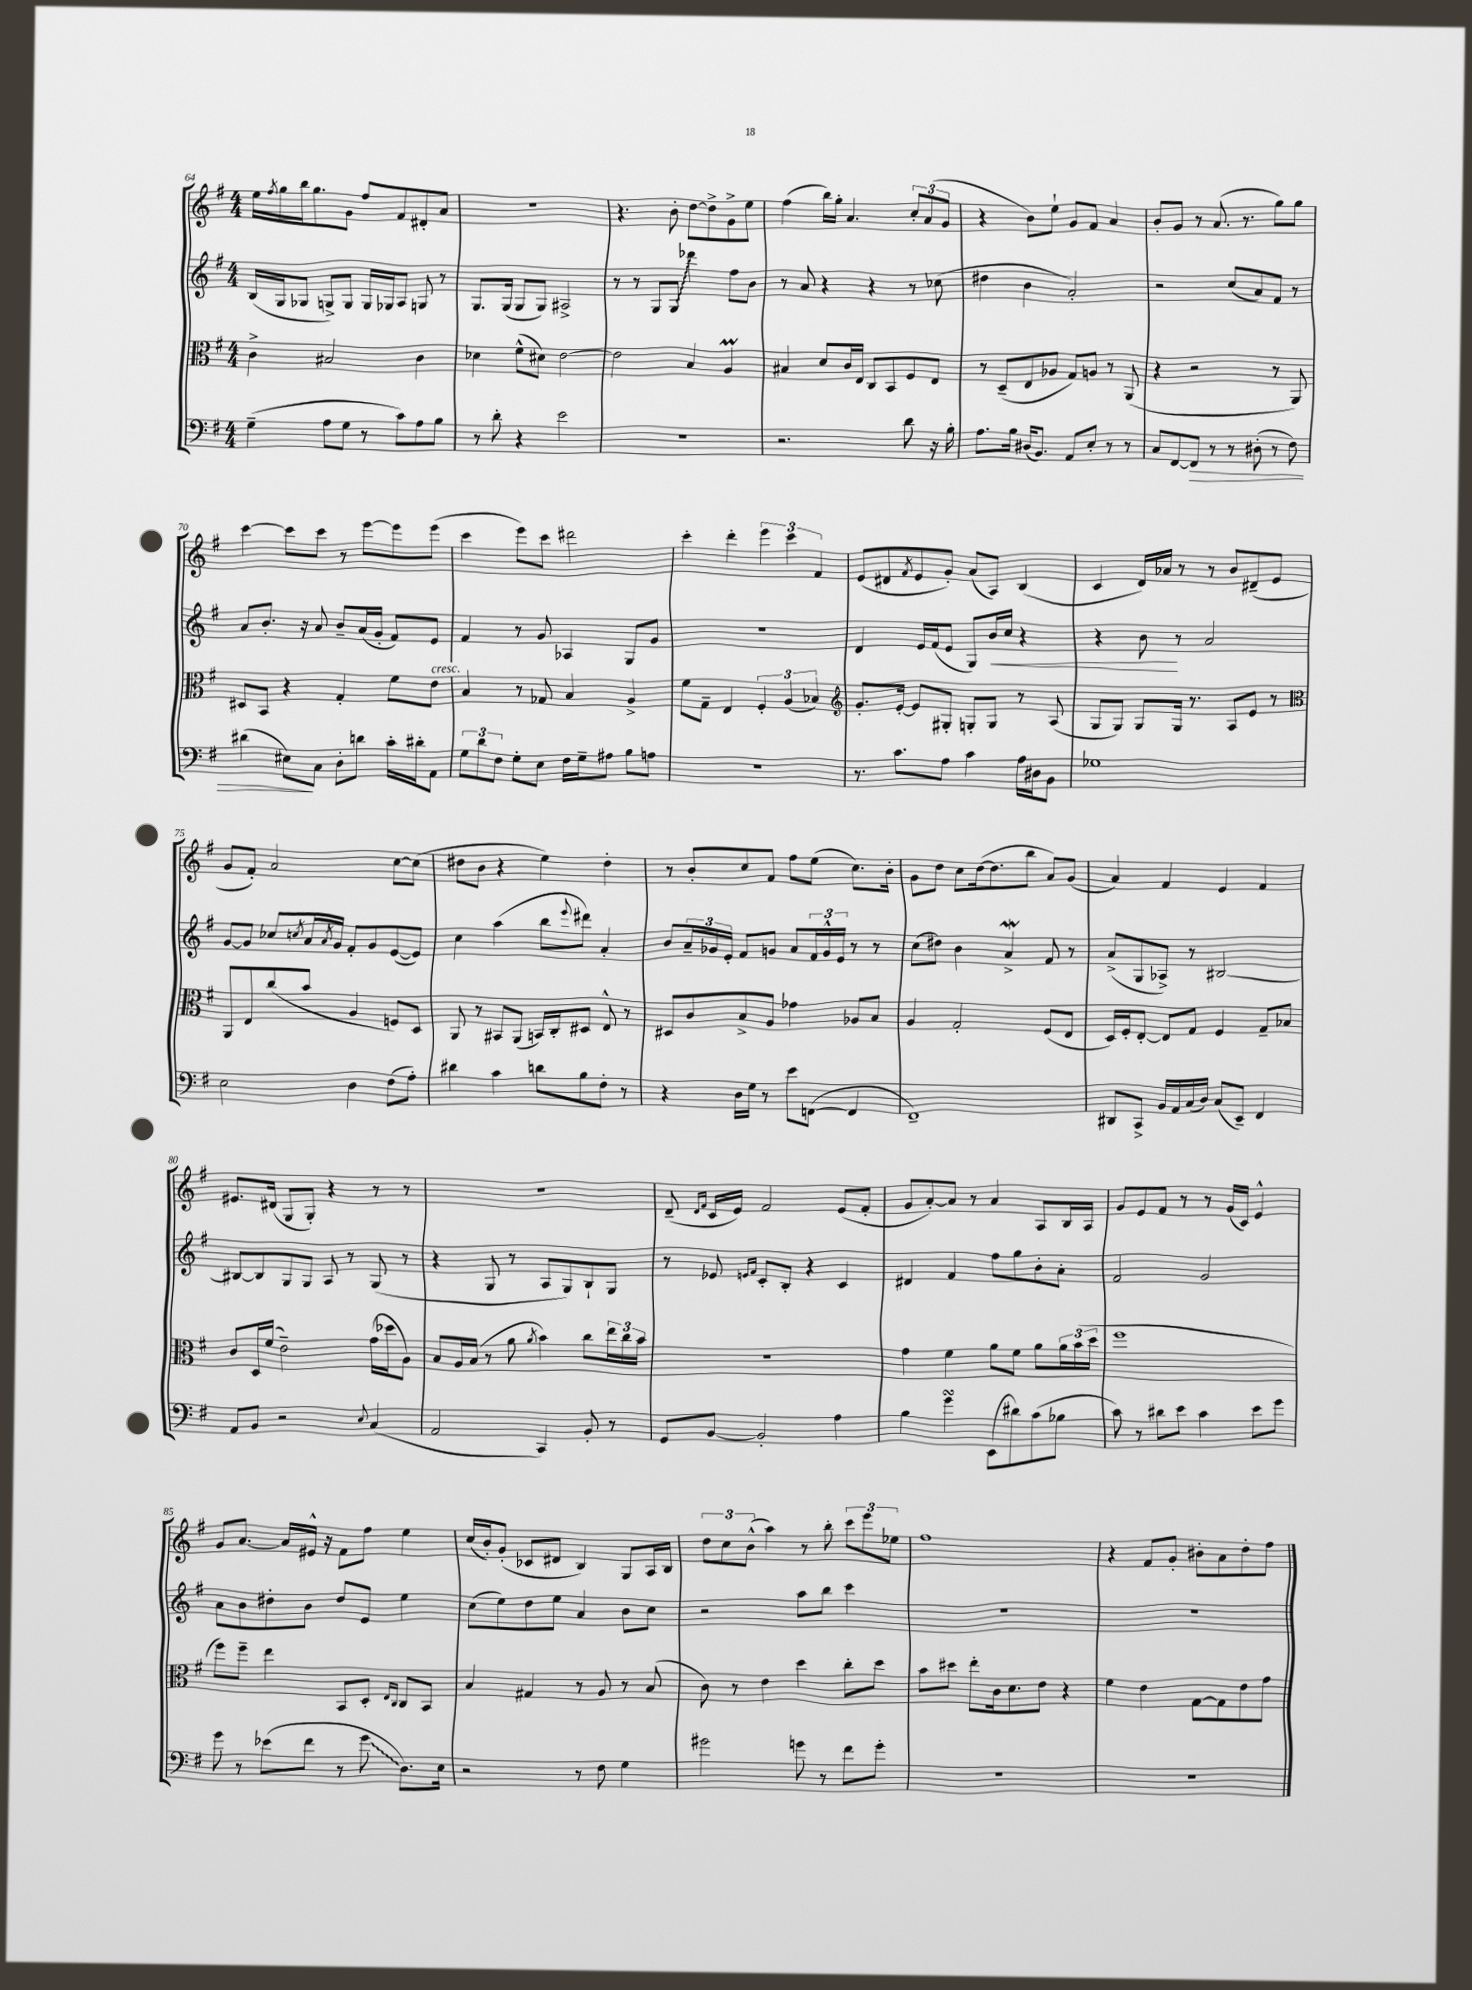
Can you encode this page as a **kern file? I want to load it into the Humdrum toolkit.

**kern	**kern	**kern	**kern
*staff4	*staff3	*staff2	*staff1
*clefF4	*clefC3	*clefG2	*clefG2
*k[f#]	*k[f#]	*k[f#]	*k[f#]
*M4/4	*M4/4	*M4/4	*M4/4
(4G~	4c^	(16B	16ee
.	.	.	8qff#
.	.	16G	16gg
.	.	8G-	16bb
.	.	.	8.gg
8A	2B#	8G^)	.
8G	.	8G	8g
8r	.	16G	8ff#
.	.	16G-	.
8c)	.	8A	8f#
8A	4c	8G	8d#'
8B	.	8r	8a
=	=	=	=
8r	4d-	8.G	1r
8d'	.	.	.
.	.	(16G	.
4r	(8f#^^	8G	.
.	8d#)	8G)	.
2e	[2e	2A#^	.
=	=	=	=
1r	2e]	8r	4.r
.	.	8r	.
.	.	8G	.
.	.	8G	8b'
.	4B	4ddd-	[8dd
.	.	.	8dd^]
.	4A	8ff#	8g^
.	.	8b	8ee
=	=	=	=
2.r	4B#	8r	(4ff#
.	.	8a	.
.	8d	4r	16bb)
.	.	.	16gg'
.	16c	.	4.a
.	16E	.	.
.	8C	4r	.
.	8BB	.	.
8d	8F#	8r	12cc'
.	.	.	(12a
16r	8E	(8cc-	.
.	.	.	12g
16B'	.	.	.
=	=	=	=
8.A	8r	4dd#	4r
.	(8D~	.	.
16B	.	.	.
(16D#	8E	4b	8b)
8.BB)	.	.	.
.	8A-	.	8ee`
8AA	8G)	2a')	8g
8E'	8A	.	8f#
8r	8r	.	4a
8r	(8AA	.	.
=	=	=	=
8C	4r	2r	8b'
[8FF#	.	.	8g
8FF#]	2r	.	8r
8r	.	.	(8.a
8r	.	(8cc	.
.	.	.	8.r
(8D#'	.	8a)	.
8r	8r	8f#	8gg)
8F#)	8AA)	8r	8gg
=	=	=	=
(4d#	8D#	8a	[4ccc
.	8BB	8.b'	.
8E#)	4r	.	8ccc]
.	.	16r	.
8C	.	8a	8ccc
8D'	4G'	8b~	8r
8d	.	(16a	[8eee
.	.	16g'	.
16c'	8f#	8f#)	8eee]
16d#'	.	.	.
8AA	8e	8e	(8eee
=	=	=	=
12G	4B	4f#	4ccc
12d	.	.	.
12F#	.	.	.
8G'	8r	8r	8eee)
8E	8G-	8g	8ccc
16F#	4B	4A-	2ddd#
16G~	.	.	.
8A#	.	.	.
8B	4A^	8G	.
8A	.	8g	.
=	=	=	=
1r	8f#	1r	4ccc'
.	8G~	.	.
.	4E	.	4ddd'
.	6F#'	.	6eee
.	(6A	.	6ccc
.	6B-)	.	6f#
=	=	=	=
*	*clefG2	*	*
8.r	8.g'	4d	(8e
.	.	.	8d#
8.c	[16e'	.	.
.	.	.	8qf#
.	8e]	16e	8e
.	.	(16f#	.
8A	8G#'	8e	8g')
4c	8G'	8G)	(8a
.	8G	16b	8A)
.	.	16cc	.
16A	8r	4r	(4B
16D#	.	.	.
8BB	(8A	.	.
=	=	=	=
1G-	8G	4r	4c
.	8G)	.	.
.	8G	8b	16d)
.	.	.	16a-
.	16G	8r	8r
.	8.r	.	.
.	.	2a	8r
.	8A	.	8b
.	8e	.	(8d#~
.	8r	.	8e
=	=	=	=
*	*clefC3	*	*
2E	8AA	[8g	8g
.	8E	8g]	8f#')
.	(8cc	8cc-	2a
.	.	8qcc	.
.	8b	16a	.
.	.	8qa	.
.	.	16g	.
4D	4A	8f#'	.
.	.	8g	.
(8F#	8F)	([8e	[8cc
8A')	8D	8e])	(8cc]
=	=	=	=
4d#	8AA	4cc	8dd#
.	8r	.	8b
4c	8BB#	(4aa	4r
.	(8AA	.	.
8d	16BB)	8bb	4ee)
.	16C'	.	.
.	.	8qqeee	.
8B	8D#	8ddd#)	.
8F#'	8E^^	4a'	4dd#'
8r	8r	.	.
=	=	=	=
4r	8D#	8b	8r
.	8c	24a~	8b'
.	.	24g-	.
.	.	24e'	.
16D	8B^	8f#	8cc
16G	.	.	.
8r	8A	8g	8f#
8e	4g-	8a	8ff#
([8FF	.	24f#	(8ee
.	.	24g^^	.
.	.	24e	.
4FF]	8A-	8r	8.cc)
.	8B	8r	.
.	.	.	16b'
=	=	=	=
1FF#~)	4A	(8cc	8g
.	.	8dd#)	8dd
.	2G'	4b	8cc
.	.	.	([16dd
.	.	.	8.dd]
.	.	4a^	.
.	.	.	8bb
.	(8F#	8f#	8a)
.	8E	8r	(8g
=	=	=	=
8DD#	16D)	(8a^	4a)
.	16F#'	.	.
8CC^	[8E'	8G	.
16BB	8E]	8A-^)	4f#
16AA	.	.	.
(16C	8G	8r	.
16D)	.	.	.
(8C	4F#	[2B#	4e
8EE~)	.	.	.
4FF#	8G~	.	4f#
.	8B-	.	.
=	=	=	=
8AA	8c	8B#_	8.e#
8BB	16D	8B#]	.
.	(16f#	.	(16d#
2r	2e~)	8G	8G
.	.	8G	8G')
.	.	8A	4r
.	.	8r	.
8qqE	.	.	.
(4C	(16g	(8G	8r
.	16dd-	.	.
.	8A)	8r	8r
=	=	=	=
2AA	8B	4r	1r
.	16A	.	.
.	(16B	.	.
.	8r	8G	.
.	8a	8r	.
.	8qa	.	.
4CC)	4b)	8A	.
.	.	8G)	.
8BB'	8cc	8B`	.
8r	24ee	8G	.
.	24cc	.	.
.	24b	.	.
=	=	=	=
8GG	1r	8r	(8d~
.	.	.	16qqd
.	.	.	16qqf#
[8BB	.	8e-	16c
.	.	.	16e)
.	.	16qqe	.
.	.	16qqf#	.
2BB']	.	8c'	2f#
.	.	8B'	.
.	.	4r	.
4A	.	4c	(8e
.	.	.	8f#'
=	=	=	=
4B	4g	4d#	8g
.	.	.	[8a')
4g	4f#	4f#	8a]
.	.	.	8r
(8EE	8a	8ff#	4a
8d#)	8f#	8gg	.
(8c	8a	8b'	8A
8B-	24a	8a'	16B
.	(24b	.	.
.	.	.	16A
.	24dd	.	.
=	=	=	=
8c)	1ff#	2f#	8g
8r	.	.	8e
8d#	.	.	8f#
8e	.	.	8r
4c	.	2g	8r
.	.	.	(16g
.	.	.	16c)
8e	.	.	4e^^
8g	.	.	.
=	=	=	=
8g	8ff#)	8a	8g
8r	8ff#~	8b	[8.a
(8e-	4ee	8dd#'	.
.	.	.	16a]
8f#	.	8b	16e#^^
.	.	.	16r
8r	8BB	8dd#	8f#
8g	8D'	8e	8ff#
.	16qqE	.	.
.	16qqC	.	.
8.D)	8C	4ee	4ee
.	8BB	.	.
16E	.	.	.
=	=	=	=
2r	4B	(8cc	(16cc
.	.	.	16b')
.	.	8ee)	(8g'
.	4G#	8dd	8c-
.	.	8ee	8d#
8r	8r	4a	4B)
8F#	8A	.	.
4G	8r	8b	8G
.	(8B	8cc	16A
.	.	.	16B
=	=	=	=
2g#	8c)	2r	12dd
.	.	.	12cc
.	8r	.	.
.	.	.	(12b^^
.	4e	.	4aa)
8g	4dd	8aa	8r
8r	.	8bb	8bb'
8f#	8cc'	4ccc	12ccc
.	.	.	12eee
8g'	8dd	.	.
.	.	.	12ee-
=	=	=	=
1r	8b	1r	1ff#
.	8dd#	.	.
.	8ee'	.	.
.	16c	.	.
.	8.d	.	.
.	8e	.	.
.	4r	.	.
=	=	=	=
1r	4f#	1r	4r
.	4e	.	8f#
.	.	.	8g'
.	[8G	.	8b#'
.	8G]	.	8a
.	8e	.	8dd'
.	8g	.	8ff#
==	==	==	==
*-	*-	*-	*-
